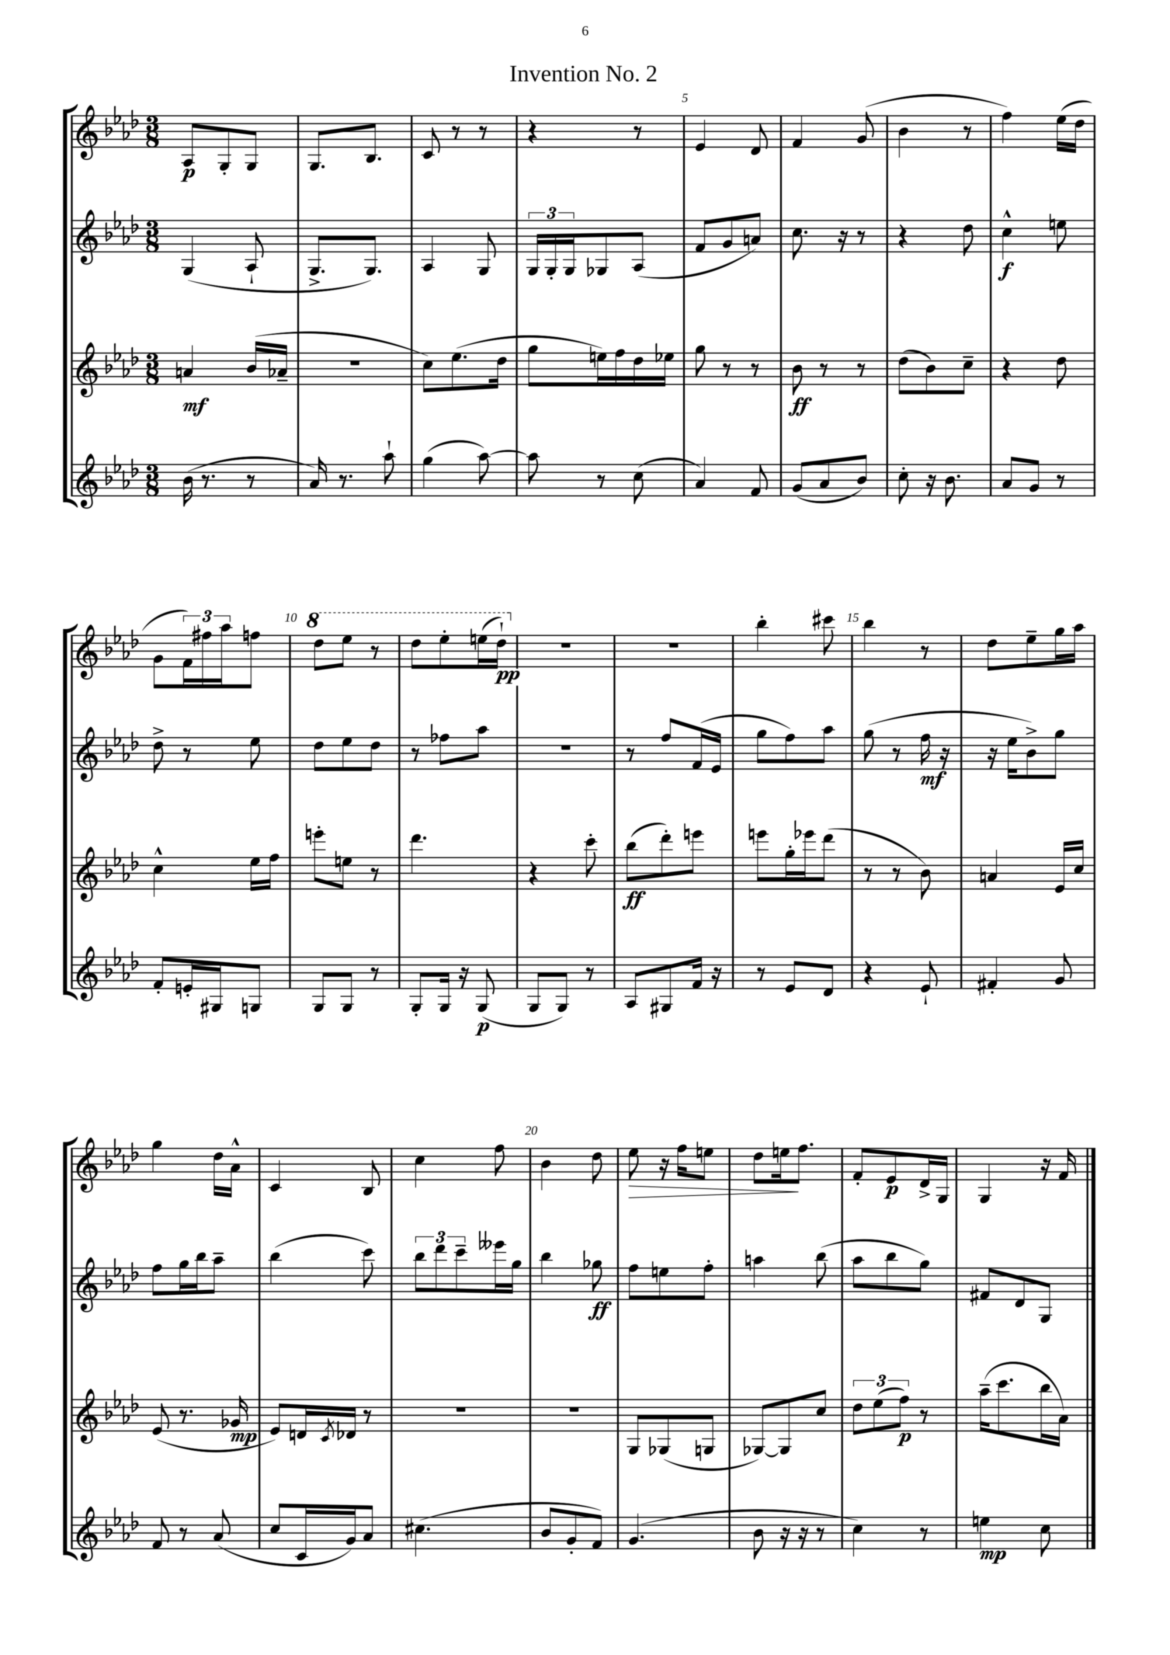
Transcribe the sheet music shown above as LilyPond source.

\header { title = "Invention No. 2" }
<<
\new StaffGroup <<
\new Staff = "s0" {
    \clef treble \key aes \major \numericTimeSignature \time 3/8
    aes8\p g8-. g8 |
    g8. bes8. |
    c'8 r8 r8 |
    r4 r8 |
    ees'4 des'8 |
    f'4 g'8( |
    bes'4 r8 |
    f''4) ees''16( des''16 |
    g'8 \tuplet 3/2 { f'16) fis''16 aes''16 } f''8 |
    \ottava #1 des'''8 ees'''8 r8 |
    des'''8 ees'''8-. e'''16( des'''16-!\pp) \ottava #0 |
    R4. |
    R4. |
    bes''4-. cis'''8 |
    bes''4 r8 |
    des''8 ees''8-- g''16 aes''16 |
    g''4 des''16 aes'16-^ |
    c'4 bes8 |
    c''4 f''8 |
    bes'4 des''8 |
    ees''8\> r16 f''16 e''8 |
    des''8 e''16\! f''8. |
    f'8-. ees'8\p des'16-> g16 |
    g4 r16 f'16 \bar "|." |
}
\new Staff = "s1" {
    \clef treble \key aes \major \numericTimeSignature \time 3/8
    g4( aes8-! |
    g8.-> g8.) |
    aes4 g8 |
    \tuplet 3/2 { g16 g16-. g16 } ges8 aes8( |
    f'8 g'8 a'8) |
    c''8. r16 r8 |
    r4 des''8 |
    c''4-^\f e''8 |
    des''8-> r8 ees''8 |
    des''8 ees''8 des''8 |
    r8 fes''8 aes''8 |
    R4. |
    r8 f''8 f'16( ees'16 |
    g''8 f''8) aes''8 |
    g''8( r8 f''16\mf r16 |
    r16 ees''16 bes'8->) g''8 |
    f''8 g''16 bes''16 aes''8-- |
    bes''4( c'''8) |
    \tuplet 3/2 { bes''8 des'''8 c'''8-- } eeses'''16 g''16 |
    bes''4 ges''8\ff |
    f''8 e''8 f''8-. |
    a''4 bes''8( |
    aes''8 bes''8 g''8) |
    fis'8 des'8 g8 \bar "|." |
}
\new Staff = "s2" {
    \clef treble \key aes \major \numericTimeSignature \time 3/8
    a'4\mf bes'16( aes'16-- |
    r4. |
    c''8) ees''8.( des''16 |
    g''8 e''16) f''16 des''16 ees''16 |
    g''8 r8 r8 |
    bes'8\ff r8 r8 |
    des''8( bes'8) c''8-- |
    r4 des''8 |
    c''4-^ ees''16 f''16 |
    e'''8-. e''8 r8 |
    des'''4. |
    r4 c'''8-. |
    bes''8\ff( des'''8-.) e'''8 |
    e'''8 g''16-. ees'''16 des'''8( |
    r8 r8 bes'8) |
    a'4 ees'16 c''16 |
    ees'8( r8. ges'16\mp |
    ees'8) d'16 \acciaccatura { c'8 } des'16 r8 |
    R4. |
    R4. |
    g8 ges8( g8 |
    ges8~) ges8 c''8 |
    \tuplet 3/2 { des''8 ees''8( f''8\p) } r8 |
    aes''16--( c'''8. bes''16 aes'16) \bar "|." |
}
\new Staff = "s3" {
    \clef treble \key aes \major \numericTimeSignature \time 3/8
    bes'16( r8. r8 |
    aes'16) r8. aes''8-! |
    g''4( aes''8~) |
    aes''8 r8 c''8( |
    aes'4) f'8 |
    g'8( aes'8 bes'8) |
    c''8-. r16 bes'8. |
    aes'8 g'8 r8 |
    f'8-. e'16-. gis16 g8 |
    g8 g8 r8 |
    g8-. g16 r16 g8\p( |
    g8 g8) r8 |
    aes8 gis8 f'16 r16 |
    r8 ees'8 des'8 |
    r4 ees'8-! |
    fis'4-. g'8 |
    f'8 r8 aes'8( |
    c''8 c'16 g'16) aes'8 |
    cis''4.( |
    bes'8 g'8-. f'8) |
    g'4.( |
    bes'8 r16 r16 r8 |
    c''4) r8 |
    e''4\mp c''8 \bar "|." |
}
>>
>>
\layout { \context { \Score \override BarNumber.break-visibility = ##(#f #t #t) barNumberVisibility = #(every-nth-bar-number-visible 5) } }
